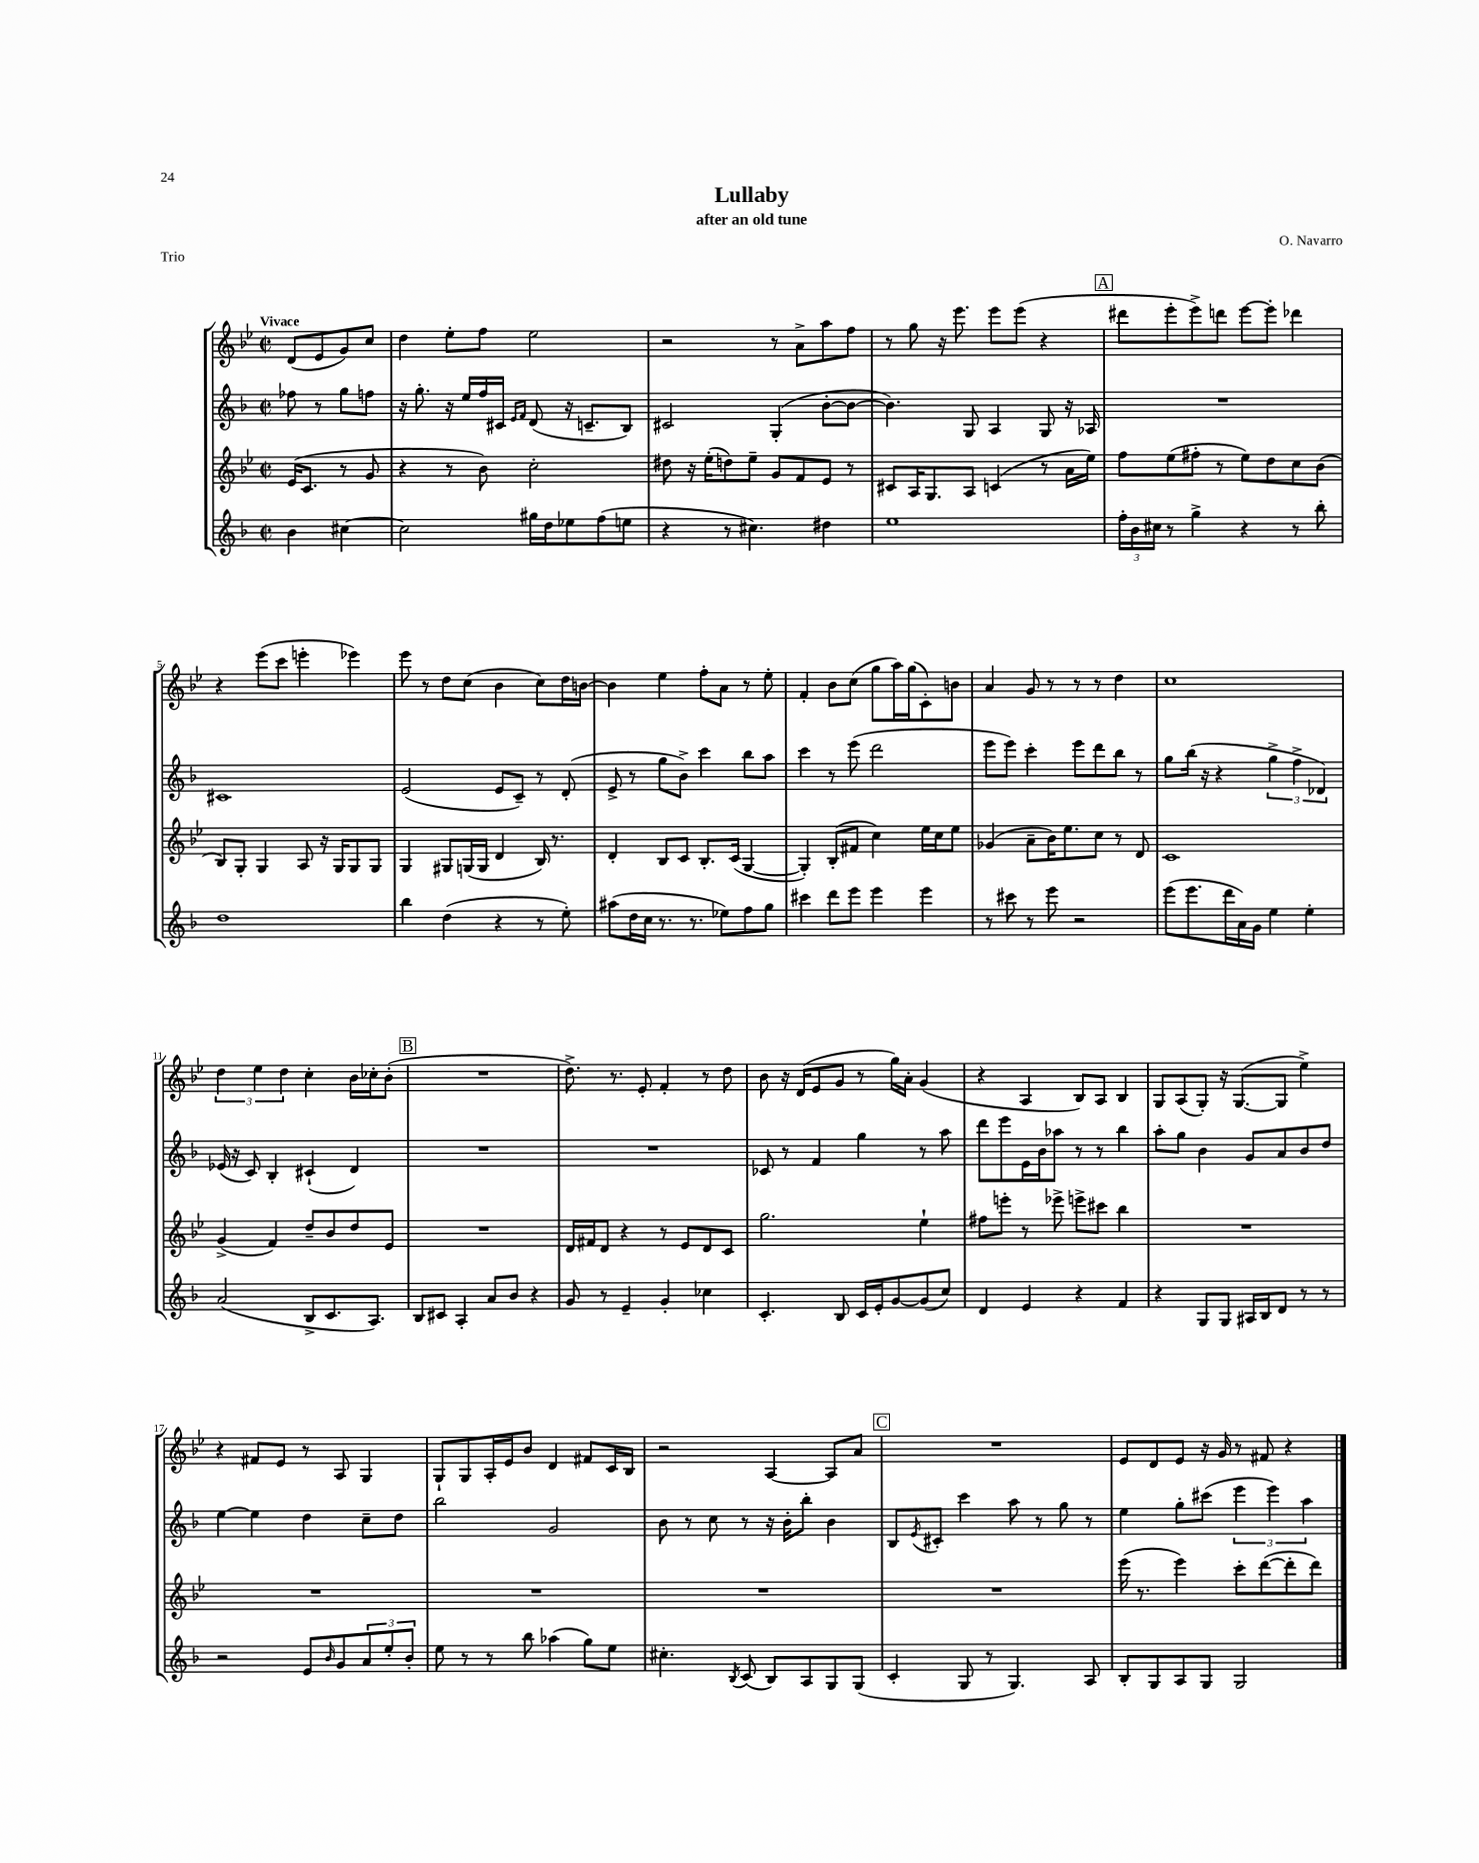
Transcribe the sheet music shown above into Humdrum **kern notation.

**kern	**kern	**kern	**kern
*part4	*part3	*part2	*part1
*staff4	*staff3	*staff2	*staff1
*clefG2	*clefG2	*clefG2	*clefG2
*k[b-]	*k[b-e-]	*k[b-]	*k[b-e-]
*M2/2	*M2/2	*M2/2	*M2/2
*met(c|)	*met(c|)	*met(c|)	*met(c|)
=	=	=	=
!	!	!	!LO:TX:a:B:t=Vivace
4b-\	(16e-/KL	8ff-X\	(8d/L
.	8.c/J	.	.
.	.	8r	8e-/
[4cc#X\	8r	8gg\L	8g/)
.	8g/	8ffn\J	8cc/J
=1	=1	=1	=1
2cc#\]	4r	16r	4dd\
.	.	8.gg'\	.
.	8r	16r	8ee-'\L
.	.	16ee/LL	.
.	8b-\)	16ff/	8ff\J
.	.	16c#X/JJ	.
.	.	16qqe/LL	.
.	.	16qqf/JJ	.
16gg#X\LL	2cc'\	(8d/	2ee-\
16dd\J	.	.	.
8ee-X\	.	16r	.
.	.	8.cn~/L	.
(8ff\	.	.	.
8een\J	.	8B-/J)	.
=2	=2	=2	=2
4r	8dd#X\	2c#X/	2r
.	16r	.	.
.	(16ee-'\KL	.	.
8r	8ddn\)	.	.
4.cc#X\)	8ee-~\J	.	.
.	8g/L	(4G'/	8r
.	8f/	.	8a^\L
4dd#X\	8e-/J	[8b-'\L	8aa\
.	8r	8b-\J_	8ff\J
=3	=3	=3	=3
1ee	8c#X/L	4.b-\])	8r
.	16A/K	.	8gg\
.	8.G/	.	.
.	.	.	16r
.	.	.	8.eee-\
.	8A/J	8G/	.
.	(4cn/	4A/	8eee-\L
.	.	.	(8eee-\J
.	8r	8G/	4r
.	16a\LL	16r	.
.	16ee-\JJ)	16A-X/	.
!!LO:REH:place=s1:t=A
=4	=4	=4	=4
24ff'\LL	8ff\L	1r	8ddd#X\L
24b-\	.	.	.
24cc#X\JJ	.	.	.
8r	(8ee-\	.	8eee-'\
4gg^\	8ff#X'\J	.	8eee-^\)
.	8r	.	8dddn\J
4r	8ee-\L)	.	[8eee-\L
.	8dd\	.	8eee-'\J]
8r	8cc\	.	4ddd-X\
8bb-'\	(8b-\J	.	.
!!LO:LB:g=z
=5	=5	=5	=5
1dd	8B-/L)	1c#X	4r
.	8G'/J	.	.
.	4G/	.	(8eee-\L
.	.	.	8ccc\J
.	8A/	.	4eeen'\
.	16r	.	.
.	16G/KL	.	.
.	8G/	.	4eee-X\)
.	8G/J	.	.
=6	=6	=6	=6
4bb-\	4G/	(2e/	8eee-\
.	.	.	8r
(4dd\	8G#X/L	.	8dd\L
.	(16Gn/L	.	(8cc\J
.	16G/JJ	.	.
4r	4d/	8e/L	4b-\
.	.	8c~/J)	.
8r	16B-/)	8r	8cc\L)
.	8.r	.	.
8ee'\)	.	(8d'/	16dd\L
.	.	.	[16bn\JJ
=7	=7	=7	=7
(8aa#X\L	4d'/	8e^/	4b\]
16dd\L	.	8r	.
16cc\JJ	.	.	.
8.r	8B-/L	8gg\L	4ee-\
.	8c/J	8b-^\J)	.
8.r	.	.	.
.	8.B-'/L	4ccc\	8ff'\L
8ee-X\L)	.	.	8a\J
.	(16c/Jk	.	.
8ff\	[4G/	8bb-\L	8r
8gg\J	.	8aa\J	8ee-'\
=8	=8	=8	=8
4ccc#X\	4G'/])	4ccc\	4f'/
8ddd\L	(8B-'/L	8r	8b-\L
8eee\J	8f#X/J	(8eee\	(8cc\J
4eee\	4cc\)	2ddd\	8gg\L
.	.	.	16aa\L)
.	.	.	(16gg\J
4eee\	16ee-\LL	.	8c'\)
.	16cc\J	.	.
.	8ee-\J	.	8bn\J
=9	=9	=9	=9
8r	(4g-X/	8eee\L	4a/
8ccc#X\	.	8eee\J)	.
8r	8a~\L	4ccc'\	8g/
8eee\	16b-\K)	.	8r
.	8.ee-\	.	.
2r	.	8eee\L	8r
.	8cc\J	8ddd\	8r
.	8r	8bb-\J	4dd\
.	8d/	8r	.
=10	=10	=10	=10
(8eee\L	1c	8gg\L	1cc
8.eee\	.	(16bb-\Jk	.
.	.	16r	.
.	.	4r	.
16ddd\L	.	.	.
16a\)	.	.	.
16g\JJ	.	.	.
4ee\	.	6gg^\	.
.	.	6ff^\	.
4ee'\	.	.	.
.	.	6d-X/)	.
!!LO:LB:g=z
=11	=11	=11	=11
(2a/	(4g^/	(16e-X/	6dd\
.	.	16r	.
.	.	8c/)	.
.	.	.	6ee-\
.	4f/)	4B-'/	.
.	.	.	6dd\
8B-^/L	8dd~/L	(4c#X`/	4cc'\
8.c/	8b-/	.	.
.	8dd/	4d/)	16b-\LL
8.A/J)	.	.	16cc-X'\J
.	8e-/J	.	(8b-'\J
!!LO:REH:place=s1:t=B
=12	=12	=12	=12
8B-/L	1r	1r	1r
8c#X/J	.	.	.
4A'/	.	.	.
8a/L	.	.	.
8b-/J	.	.	.
4r	.	.	.
=13	=13	=13	=13
8g/	16d/LL	1r	8.dd^\)
.	16f#X/J	.	.
8r	8d/J	.	.
.	.	.	8.r
4e~/	4r	.	.
.	.	.	8e-'/
4g'/	8r	.	4f'/
.	8e-/L	.	.
4cc-X\	8d/	.	8r
.	8c/J	.	8dd\
=14	=14	=14	=14
4.c'/	2.gg\	8c-X/	8b-\
.	.	8r	16r
.	.	.	(16d/KL
.	.	4f/	8e-/
8B-/	.	.	8g/J
16c/LL	.	4gg\	8r
16e'/J	.	.	.
[8g/	.	.	16gg\LL)
.	.	.	16a'\JJ
(8g/]	4ee-`\	8r	(4g/
8cc/J)	.	8aa\	.
=15	=15	=15	=15
4d/	8ff#X\L	8ddd\L	4r
.	8eeen'\J	8eee\	.
4e/	8r	16e\L	4A/
.	.	16b-\J	.
.	8eee-X^\	8aa-X\J	.
4r	8eeen^\L	8r	8B-/L)
.	8ccc#X\J	8r	8A/J
4f/	4bb-\	4bb-\	4B-/
=16	=16	=16	=16
4r	1r	8aa'\L	8G/L
.	.	8gg\J	(8A/
8G/L	.	4b-\	8G'/J)
8G/J	.	.	16r
.	.	.	([8.G/L
16A#X/LL	.	8g/L	.
16B-/J	.	.	.
8d/J	.	8a/	8G/J]
8r	.	8b-/	4ee-^\)
8r	.	8dd/J	.
!!LO:LB:g=z
=17	=17	=17	=17
2r	1r	[4ee\	4r
.	.	4ee\]	8f#X/L
.	.	.	8e-/J
8e/L	.	4dd\	8r
16qqb-/	.	.	.
8g/	.	.	8A/
12a/	.	8cc~\L	4G/
12ee'/	.	.	.
.	.	8dd\J	.
12b-'/J	.	.	.
=18	=18	=18	=18
8ee\	1r	2bb-\	8G`/L
8r	.	.	8G/
8r	.	.	16A'/L
.	.	.	16e-/J
8bb-\	.	.	8b-/J
(4aa-X\	.	2g/	4d/
8gg\L)	.	.	8f#X/L
8ee\J	.	.	16c/L
.	.	.	16B-/JJ
=19	=19	=19	=19
4.cc#X'\	1r	8b-\	2r
.	.	8r	.
.	.	8cc\	.
8qB-/	.	.	.
(8c/	.	8r	.
8B-/L)	.	16r	[4A/
.	.	16b-'\KL	.
8A/	.	8bb-'\J	.
8G/	.	4b-\	8A/L]
(8G/J	.	.	8a/J
!!LO:REH:place=s1:t=C
=20	=20	=20	=20
4c'/	1r	8B-/L	1r
.	.	8qe/	.
.	.	8c#X'/J	.
8G/	.	4ccc\	.
8r	.	.	.
4.G/)	.	8aa\	.
.	.	8r	.
.	.	8gg\	.
8A/	.	8r	.
=21	=21	=21	=21
8B-'/L	(16eee-\	4ee\	8e-/L
.	8.r	.	.
8G/	.	.	8d/
8A/	4eee-\)	8gg'\L	8e-/J
8G/J	.	(8ccc#X\J	16r
.	.	.	16g/
2G/	8ccc'\L	6eee\	8r
.	([8ddd\	.	8f#X/
.	.	6eee\)	.
.	8ddd'\]	.	4r
.	.	6aa\	.
.	8ddd\J)	.	.
==	==	==	==
*-	*-	*-	*-
